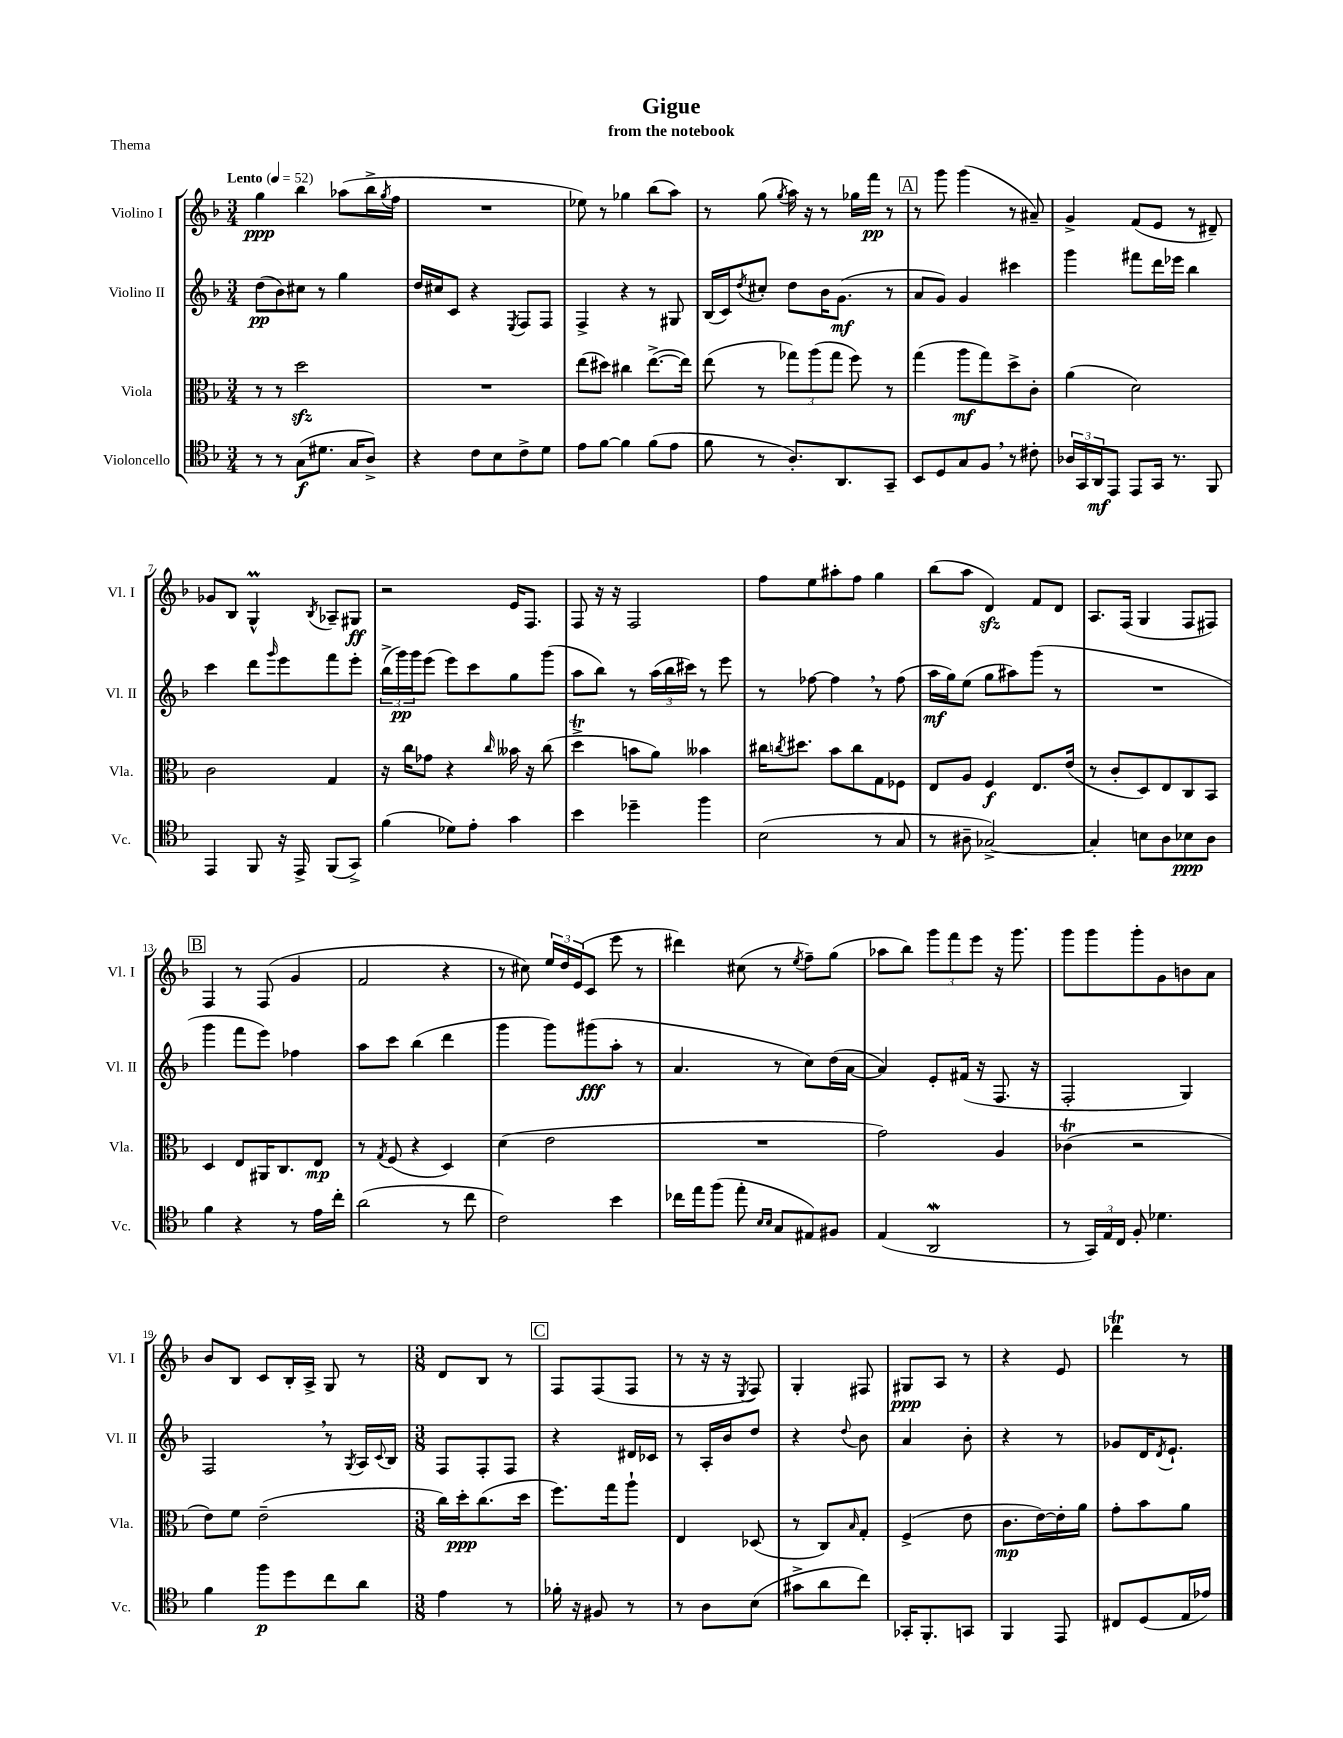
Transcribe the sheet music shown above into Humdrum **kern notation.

**kern	**kern	**kern	**kern
*staff4	*staff3	*staff2	*staff1
*clefC4	*clefC3	*clefG2	*clefG2
*k[b-]	*k[b-]	*k[b-]	*k[b-]
*M3/4	*M3/4	*M3/4	*M3/4
*MM52	*MM52	*MM52	*MM52
8r	8r	(8dd	4gg
8r	8r	8b-)	.
(8G	2dd	8cc#	4bb-
8.d#	.	8r	.
.	.	4gg	(8aa-
16G	.	.	.
8A^)	.	.	16bb-^
.	.	.	8qgg
.	.	.	16ff
=	=	=	=
4r	2.r	16dd	2.r
.	.	16cc#	.
.	.	8c	.
8c	.	4r	.
8B-	.	.	.
.	.	8qE	.
8c^	.	8F	.
8d	.	8F	.
=	=	=	=
8e	(8ee	4F^	8ee-)
[8f	8dd#)	.	8r
4f]	4cc#	4r	4gg-
(8f	([8.ee^	8r	(8bb-
8e	.	8G#	8aa)
.	16ee])	.	.
=	=	=	=
8f	(8ee	(16B-	8r
.	.	16c)	.
.	.	8qdd	.
8r	8r	8cc#'	(8gg
.	.	.	8qgg
8.A')	12gg-)	8dd	16aa)
.	.	.	16r
.	(12aa	.	.
.	.	16b-	8r
.	12gg-	.	.
8.AA	.	(8.g	.
.	8ff)	.	16gg-
.	.	.	16fff
8GG~	8r	8r	8r
=	=	=	=
8BB-	(4gg	8a	8r
8D	.	8g)	8ggg
8G	8aa	4g	(4ggg
8F	8gg)	.	.
8r	8dd^	4ccc#	8r
8c#'	8c'	.	8a#~)
=	=	=	=
24A-	(4a	4ggg	4g^
24GG	.	.	.
24AA	.	.	.
8EE	.	.	.
8EE	2d)	8fff#	(8f
16GG	.	16ddd	8e
8.r	.	16eee-	.
.	.	4bb-	8r
8FF	.	.	8d#~)
=	=	=	=
4EE	2c	4ccc	8g-
.	.	.	8B-
8FF	.	8ddd	4G^^
.	.	16qqggg	.
16r	.	8eee	.
16EE^	.	.	.
.	.	.	8qB-
(8FF	4G	8fff	8A-~
8GG^)	.	8eee'	8G#
=	=	=	=
(4f	16r	(24bb-^	2r
.	.	24ggg)	.
.	16cc	.	.
.	.	24ggg	.
.	8g-	(8eee	.
8d-)	4r	8eee)	.
8e'	.	8ccc	.
.	16qqcc	.	.
4g	16b--	8gg	16e
.	16r	.	8.F
.	(8cc	(8ggg	.
=	=	=	=
4b-	4dd^	8aa	8F
.	.	8bb-)	16r
.	.	.	16r
4dd-~	8b	8r	2F
.	8a)	(24aa	.
.	.	24bb-	.
.	.	24ccc#)	.
4ff	4b--	8r	.
.	.	8eee	.
=	=	=	=
(2B-	16cc#	8r	8ff
.	8qcc	.	.
.	8.dd#	.	.
.	.	[8ff-	8ee
.	8b-	4ff-]	8aa#'
.	8cc	.	8ff
8r	8G	8r	4gg
8G	8F-	(8ff-	.
=	=	=	=
8r	8E	16aa	(8bb-
.	.	16gg)	.
8A#~	8A	(8ee	8aa
[2G-^)	4F	8gg	4d)
.	.	8aa#)	.
.	8.E	(8ggg	8f
.	.	8r	8d
.	(16e	.	.
=	=	=	=
4G-']	8r	2.r	8.A
.	8c'	.	.
.	.	.	(16F
8B	8D)	.	4G
8A	8E	.	.
8B-	8C	.	8F
8A	8BB-	.	8F#)
=	=	=	=
4f	4D	4ggg	4F
4r	8E	8fff	8r
.	16AA#	8eee)	(8F
.	8.C	.	.
8r	.	4ff-	4g
16e	8E	.	.
16cc'	.	.	.
=	=	=	=
(2a	8r	8aa	2f
.	8qG	.	.
.	(8F	8ccc	.
.	4r	(4bb-	.
8r	4D)	4ddd	4r
8cc	.	.	.
=	=	=	=
2c)	(4d	4ggg	8r
.	.	.	8cc#)
.	2e	8ggg)	24ee
.	.	.	24dd
.	.	.	(24e
.	.	(8ggg#	8c
4b-	.	8aa'	8eee
.	.	8r	8r
=	=	=	=
16cc-	2.r	4.a	4ddd#)
16ee	.	.	.
(8ff	.	.	.
8ee'	.	.	(8cc#
16qqB-	.	.	.
16qqB-	.	.	.
8G	.	8r	8r
.	.	.	8qee
8E#)	.	8cc)	8ff~)
8F#	.	(16dd	(8gg
.	.	[16a	.
=	=	=	=
(4E	2g)	4a])	8aa-
.	.	.	8bb-)
2AA	.	8e'	12ggg
.	.	.	12fff
.	.	(16f#	.
.	.	.	12eee
.	.	16r	.
.	4A	8.F	16r
.	.	.	8.ggg
.	.	16r	.
=	=	=	=
8r	(4c-	2F'	8ggg
24GG)	.	.	8ggg
24E	.	.	.
24C	.	.	.
8F'	2r	.	8ggg'
4.d-	.	.	8g
.	.	4G)	8b
.	.	.	8a
=	=	=	=
4f	8e)	2F	8b-
.	8f	.	8B-
8ff	(2e~	.	8c
8dd	.	.	16B-'
.	.	.	16A^
8cc	.	8r	8G
.	.	8qG	.
8a	.	16A	8r
.	.	8qqc	.
.	.	16B-	.
=	=	=	=
*M3/8	*M3/8	*M3/8	*M3/8
4e	16cc)	8F	8d
.	16dd'	.	.
.	(8.cc	8F'	8B-
8r	.	8F	8r
.	16dd	.	.
=	=	=	=
16f-'	8.ff)	4r	8F
16r	.	.	.
8F#	.	.	(8F
.	16gg	.	.
8r	8aa`	16d#	8F
.	.	16c-	.
=	=	=	=
8r	4E	8r	8r
8A	.	16A'	16r
.	.	16b-	16r
.	.	.	8qE
(8B-	(8D-	8dd	8F)
=	=	=	=
8g#^	8r	4r	4G'
8a	8C)	.	.
.	16qqB-	8qqdd	.
8cc)	8G'	8b-	8F#
=	=	=	=
16GG-'	(4F^	4a	8G#
8.FF'	.	.	.
.	.	.	8A
8GG	8e	8b-'	8r
=	=	=	=
4FF	8.c	4r	4r
.	[16e)	.	.
8EE	16e']	8r	8e
.	16a	.	.
=	=	=	=
8C#	8g'	8g-	4ddd-
(8D	8b-	16d	.
.	.	8qd	.
.	.	8.e`	.
16E	8a	.	8r
16e-)	.	.	.
==	==	==	==
*-	*-	*-	*-
